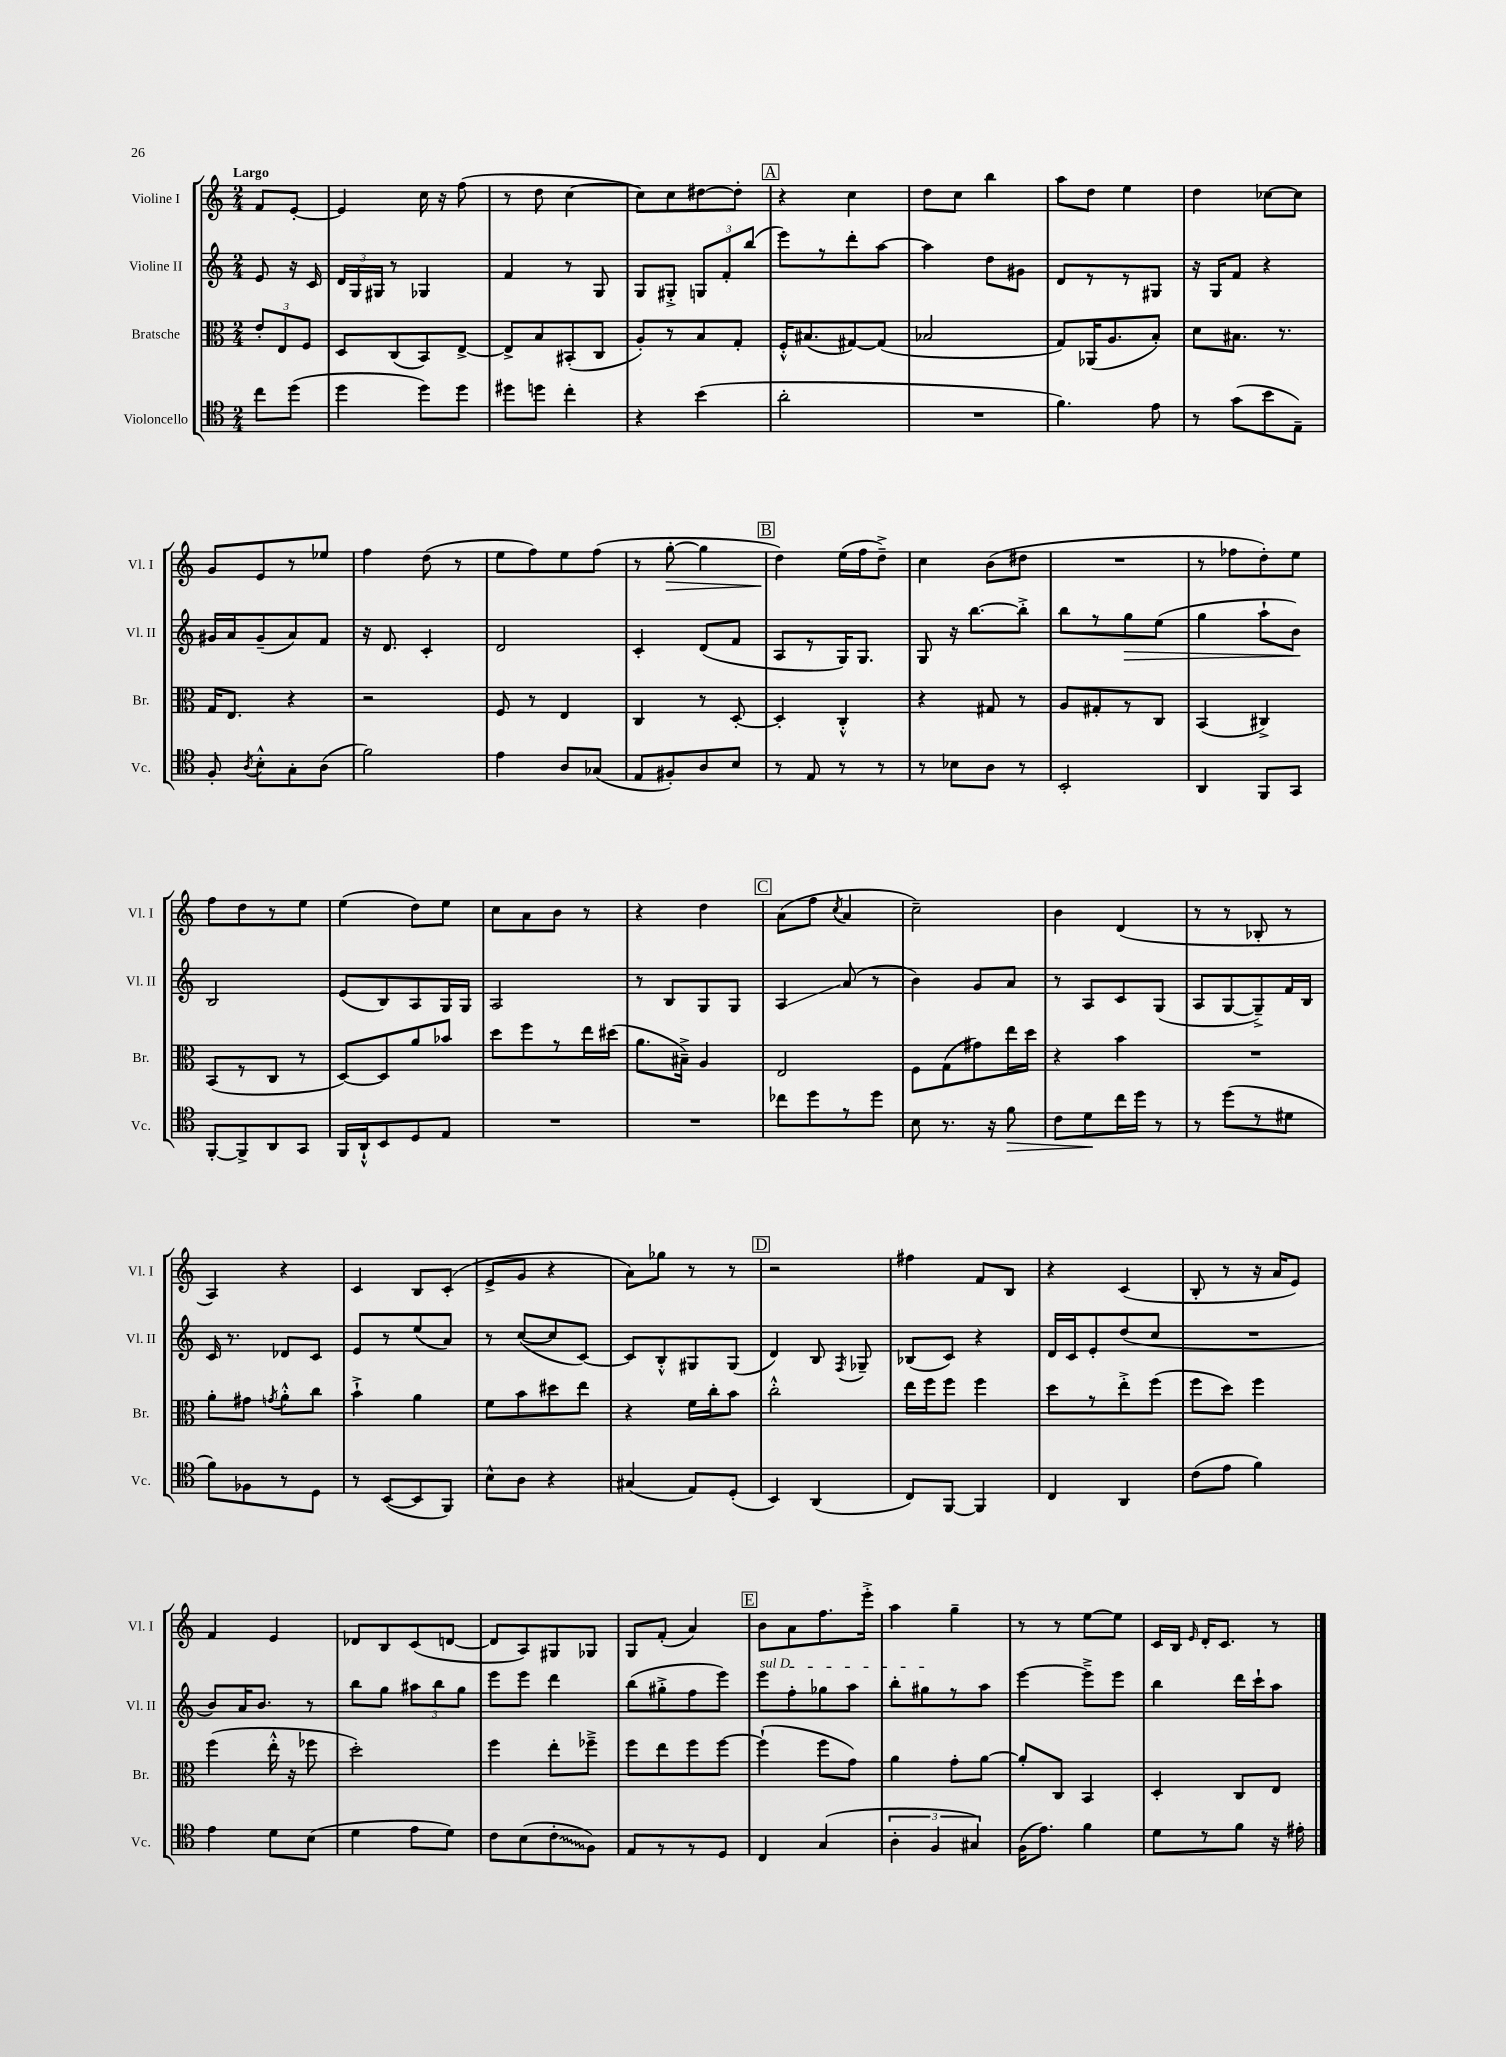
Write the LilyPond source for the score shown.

<<
\new StaffGroup <<
\new Staff = "s0" \with { instrumentName = "Violine I" shortInstrumentName = "Vl. I" } {
    \clef treble \key c \major \numericTimeSignature \time 2/4 \partial 4 \tempo "Largo"
    \autoBeamOff f'8[ e'8]~-. |
    e'4 c''16 r16 f''8( |
    r8 d''8 c''4~ |
    c''8[) c''8 dis''8~ dis''8]-. |
    \mark \markup { \box "A" } r4 c''4 |
    d''8[ c''8] b''4 |
    a''8[ d''8] e''4 |
    d''4 ces''8[~ ces''8] |
    g'8[ e'8 r8 ees''8] |
    f''4 d''8( r8 |
    e''8[ f''8) e''8 f''8]( |
    r8 g''8~-.\> g''4 |
    \mark \markup { \box "B" } d''4\!) e''16[( f''16 d''8]--->) |
    c''4 b'8[( dis''8] |
    R2 |
    r8 fes''8[ d''8-.) e''8] |
    f''8[ d''8 r8 e''8] |
    e''4( d''8[) e''8] |
    c''8[ a'8 b'8] r8 |
    r4 d''4 |
    \mark \markup { \box "C" } a'8[( f''8] \acciaccatura { c''8 } a'4 |
    c''2--) |
    b'4 d'4( |
    r8 r8 bes8-. r8 |
    a4) r4 |
    c'4 b8[ c'8]-.( |
    e'8[-> g'8] r4 |
    a'8[) ges''8] r8 r8 |
    \mark \markup { \box "D" } r2 |
    fis''4 f'8[ b8] |
    r4 c'4( |
    b8-. r8 r16 a'16[ e'8]) |
    f'4 e'4 |
    des'8[ b8 c'8( d'8]~ |
    d'8[ a8) gis8 ges8] |
    g8[ f'8]-.( a'4) |
    \mark \markup { \box "E" } b'8[ a'8 f''8. e'''16]-.-> |
    a''4 g''4-- |
    r8 r8 e''8[~ e''8] |
    c'16[ b16] \grace { e'16 } d'16[-. c'8.] r8 \bar "|." |
}
\new Staff = "s1" \with { instrumentName = "Violine II" shortInstrumentName = "Vl. II" } {
    \clef treble \key c \major \numericTimeSignature \time 2/4 \partial 4
    \autoBeamOff e'8 r16 c'16 |
    \tuplet 3/2 { d'16[ g16 gis16] } r8 ges4 |
    f'4 r8 g8 |
    g8[ gis8]-.-> \tuplet 3/2 { g8[ f'8-. b''8]( } |
    \mark \markup { \box "A" } e'''8[) r8 d'''8-. a''8]~ |
    a''4 d''8[ gis'8] |
    d'8[ r8 r8 gis8] |
    r16 g16[ f'8] r4 |
    gis'16[ a'16 gis'8--( a'8) f'8] |
    r16 d'8. c'4-. |
    d'2 |
    c'4-. d'8[( f'8] |
    \mark \markup { \box "B" } a8[ r8 g16) g8.] |
    g8 r16 b''8.[~ b''8]-.-> |
    b''8[ r8 g''8\> e''8]( |
    g''4 a''8[-! b'8]\!) |
    b2 |
    e'8[( b8) a8 g16 g16] |
    a2 |
    r8 b8[ g8 g8] |
    \mark \markup { \box "C" } a4\glissando a'8( r8 |
    b'4) g'8[ a'8] |
    r8 a8[ c'8 g8]( |
    a8[ g8~ g8--->) f'16 b16] |
    c'16 r8. des'8[ c'8] |
    e'8[ r8 e''8( a'8]) |
    r8 c''8[~( c''8 c'8]~) |
    c'8[ b8-.-^ gis8 gis8]( |
    \mark \markup { \box "D" } d'4) b8 \acciaccatura { f8 } ges8-- |
    bes8[( c'8]) r4 |
    d'16[ c'16 e'8-. d''8( c''8] |
    R2 |
    b'8[) a'16 b'8.] r8 |
    b''8[ g''8] \tuplet 3/2 { ais''8[ b''8 g''8] } |
    e'''8[ e'''8] d'''4 |
    b''8[( gis''8-.-> f''8 e'''8]) |
    \mark \markup { \box "E" } \once \override TextSpanner.bound-details.left.text = \markup { \italic "sul D" } e'''8[\startTextSpan f''8-. ges''8 a''8] |
    b''8[-. gis''8\stopTextSpan r8 a''8] |
    e'''4~ e'''8[---> e'''8] |
    b''4 d'''16[ c'''16-! a''8] \bar "|." |
}
\new Staff = "s2" \with { instrumentName = "Bratsche" shortInstrumentName = "Br." } {
    \clef alto \key c \major \numericTimeSignature \time 2/4 \partial 4
    \autoBeamOff \tuplet 3/2 { e'8[-. e8 f8] } |
    d8[ c8( b,8) e8]~-> |
    e8[-> b8 bis,8-.( c8] |
    a8[-.) r8 b8 g8]-. |
    \mark \markup { \box "A" } f16[-.-^ bis8.( gis8~) gis8]( |
    bes2 |
    g8[) aes,16( a8. b8]-.) |
    d'8[ bis8.] r8. |
    g16[ e8.] r4 |
    r2 |
    f8 r8 e4 |
    c4 r8 d8~-. |
    \mark \markup { \box "B" } d4-. c4-.-^ |
    r4 gis8 r8 |
    a8[ gis8-. r8 c8] |
    b,4( cis4->) |
    b,8[( r8 c8] r8 |
    d8[~) d8 a'8 bes'8] |
    d''8[ f''8 r8 e''16 dis''16]( |
    a'8.[ bis16]--->) a4 |
    \mark \markup { \box "C" } e2 |
    f8[ g8( gis'8) e''16 d''16] |
    r4 b'4 |
    R2 |
    a'8[-. gis'8] \acciaccatura { g'8 } a'8[-.-^ c''8] |
    b'4-!-> a'4 |
    f'8[ b'8 dis''8 e''8] |
    r4 f'16[ c''16-. b'8] |
    \mark \markup { \box "D" } c''2-.-^ |
    e''16[ f''16 f''8] f''4 |
    d''8[ r8 e''8-.-> f''8]( |
    f''8[ d''8]) f''4 |
    f''4( e''16-.-^ r16 fes''8 |
    d''2-.) |
    f''4 e''8[-. fes''8]---> |
    f''8[ e''8 f''8 f''8]~ |
    \mark \markup { \box "E" } f''4-!( f''8[ g'8]) |
    a'4 g'8[-. a'8]~ |
    a'8[-. c8] b,4 |
    d4-. c8[ e8] \bar "|." |
}
\new Staff = "s3" \with { instrumentName = "Violoncello" shortInstrumentName = "Vc." } {
    \clef tenor \key c \major \numericTimeSignature \time 2/4 \partial 4
    \autoBeamOff c''8[ d''8]( |
    d''4 d''8[) d''8] |
    dis''8[ d''8] c''4-. |
    r4 b'4( |
    \mark \markup { \box "A" } a'2-. |
    R2 |
    f'4.) e'8 |
    r8 g'8[( b'8 e8]--) |
    f8-. \acciaccatura { a8 } b8[-.-^ g8-. a8]( |
    f'2) |
    e'4 a8[ ges8]( |
    e8[ fis8-.) a8 b8] |
    \mark \markup { \box "B" } r8 e8 r8 r8 |
    r8 bes8[ a8] r8 |
    b,2-. |
    a,4 f,8[ g,8] |
    f,8[~-. f,8-> a,8 g,8] |
    f,16[ a,16-!-^ b,8 d8 e8] |
    R2 |
    R2 |
    \mark \markup { \box "C" } ces''8[ d''8 r8 d''8] |
    b8 r8. r16 f'8\> |
    c'8[ d'8\! c''16 d''16] r8 |
    r8 d''8[( r8 dis'8] |
    f'8[) fes8 r8 d8] |
    r8 b,8[~( b,8 f,8]) |
    b8[-^ a8] r4 |
    gis4( e8[) d8]-.( |
    \mark \markup { \box "D" } b,4) a,4( |
    c8[) f,8]~ f,4 |
    c4 a,4 |
    c'8[( e'8] f'4) |
    e'4 d'8[ b8]( |
    d'4 e'8[ d'8]) |
    c'8[ b8( \once \override Glissando.style = #'zigzag c'8-.\glissando f8]) |
    e8[ r8 r8 d8] |
    \mark \markup { \box "E" } c4 g4( |
    \tuplet 3/2 { a4-. f4 gis4) } |
    f16[( e'8.]) f'4 |
    d'8[ r8 f'8] r16 eis'16-. \bar "|." |
}
>>
>>
\layout { \context { \Score \remove "Bar_number_engraver" } }
